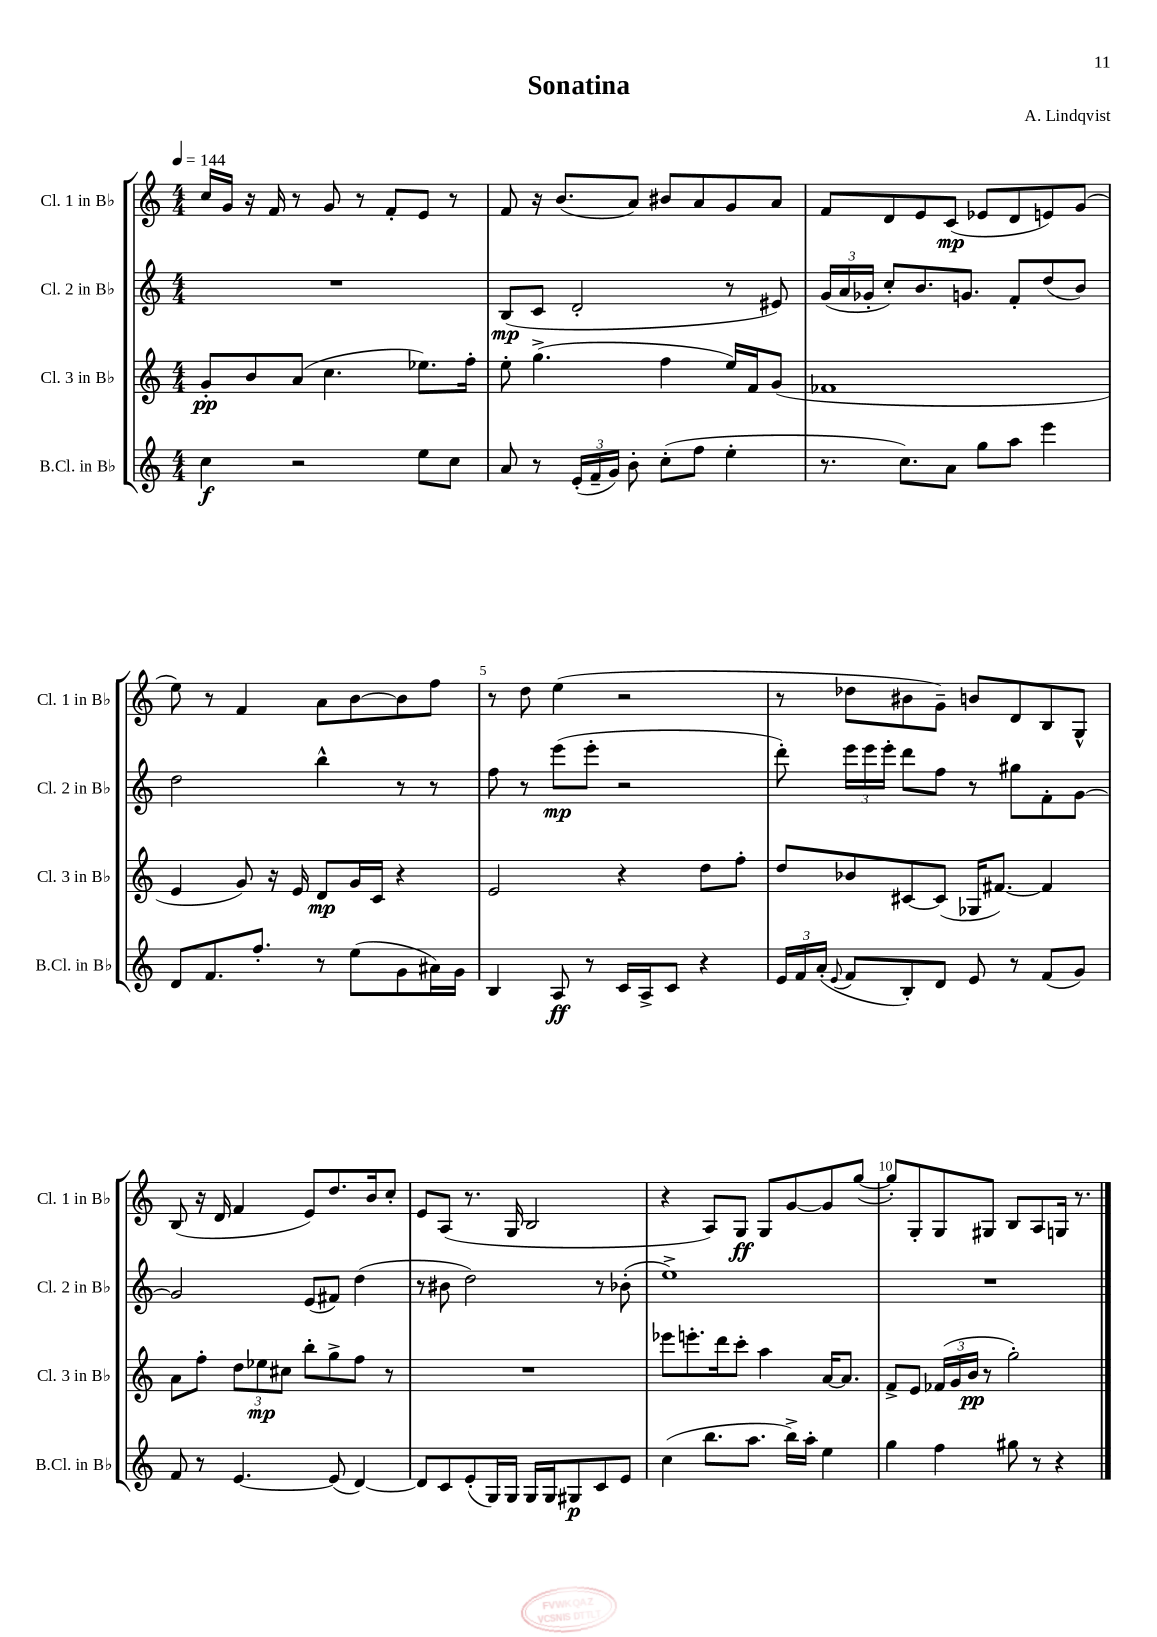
\header { title = "Sonatina" composer = "A. Lindqvist" }
<<
\new StaffGroup <<
\new Staff = "s0" \with { instrumentName = "Cl. 1 in Bb" shortInstrumentName = "Cl. 1 in Bb" } {
    \clef treble \key c \major \numericTimeSignature \time 4/4 \tempo 4 = 144
    \autoBeamOff c''16[ g'16] r16 f'16 r8 g'8 r8 f'8[-. e'8] r8 |
    f'8 r16 b'8.[( a'8]) bis'8[ a'8 g'8 a'8] |
    f'8[ d'8 e'8 c'8]\mp( ees'8[ d'8 e'8) g'8]( |
    e''8) r8 f'4 a'8[ b'8~ b'8 f''8] |
    r8 d''8 e''4( r2 |
    r8 des''8[ bis'8 g'8]--) b'8[ d'8 b8 g8]-^ |
    b8( r16 d'16 f'4 e'8[) d''8. b'16 c''8]-. |
    e'8[ a8]( r8. g16 b2 |
    r4 a8[) g8]\ff g8[ g'8~ g'8 g''8]~( |
    g''8[-.) g8-. g8 gis8] b8[ a8 g16] r8. \bar "|." |
}
\new Staff = "s1" \with { instrumentName = "Cl. 2 in Bb" shortInstrumentName = "Cl. 2 in Bb" } {
    \clef treble \key c \major \numericTimeSignature \time 4/4
    \autoBeamOff R1 |
    b8[\mp( c'8] d'2-. r8 eis'8) |
    \tuplet 3/2 { g'16[( a'16 ges'16]-. } c''8[-.) b'8. g'8.] f'8[-. d''8( b'8]) |
    d''2 b''4-^ r8 r8 |
    f''8 r8 e'''8[\mp( e'''8]-. r2 |
    d'''8-.) \tuplet 3/2 { e'''16[ e'''16 e'''16]-. } d'''8[ f''8] r8 gis''8[ f'8-. g'8]~ |
    g'2 e'8[( fis'8]) d''4( |
    r8 bis'8 d''2) r8 bes'8-.( |
    e''1->) |
    R1 \bar "|." |
}
\new Staff = "s2" \with { instrumentName = "Cl. 3 in Bb" shortInstrumentName = "Cl. 3 in Bb" } {
    \clef treble \key c \major \numericTimeSignature \time 4/4
    \autoBeamOff g'8[-.\pp b'8 a'8]( c''4. ees''8.[) f''16]-. |
    e''8-. g''4.->( f''4 e''16[) f'16 g'8]( |
    fes'1 |
    e'4 g'8) r16 e'16 d'8[\mp g'16 c'16] r4 |
    e'2 r4 d''8[ f''8]-. |
    d''8[ bes'8 cis'8~ cis'8]( ges16[ fis'8.]~) fis'4 |
    a'8[ f''8]-. \tuplet 3/2 { d''8[ ees''8\mp cis''8] } b''8[-. g''8-> f''8] r8 |
    R1 |
    ees'''8[ e'''8.-. d'''16 c'''8]-. a''4 a'16[~ a'8.] |
    f'8[-> e'8] \tuplet 3/2 { fes'16[( g'16 b'16]\pp } r8 g''2-.) \bar "|." |
}
\new Staff = "s3" \with { instrumentName = "B.Cl. in Bb" shortInstrumentName = "B.Cl. in Bb" } {
    \clef treble \key c \major \numericTimeSignature \time 4/4
    \autoBeamOff c''4\f r2 e''8[ c''8] |
    a'8 r8 \tuplet 3/2 { e'16[-.( f'16-- g'16]) } b'8-. c''8[-.( f''8] e''4-. |
    r8. c''8.[) a'8] g''8[ a''8] e'''4 |
    d'8[ f'8. f''8.]-. r8 e''8[( g'8 ais'16) g'16] |
    b4 a8\ff r8 c'16[ a16-> c'8] r4 |
    \tuplet 3/2 { e'16[ f'16 a'16]-.( } \appoggiatura { e'8 } f'8[ b8-.) d'8] e'8 r8 f'8[( g'8]) |
    f'8 r8 e'4.~ e'8( d'4~) |
    d'8[ c'8 e'8-.( g16) g16] g16[ g16 gis8\p c'8 e'8] |
    c''4( b''8.[ a''8.] b''16[->) a''16]-. e''4 |
    g''4 f''4 gis''8 r8 r4 \bar "|." |
}
>>
>>
\layout { \context { \Score \override BarNumber.break-visibility = ##(#f #t #t) barNumberVisibility = #(every-nth-bar-number-visible 5) } }
